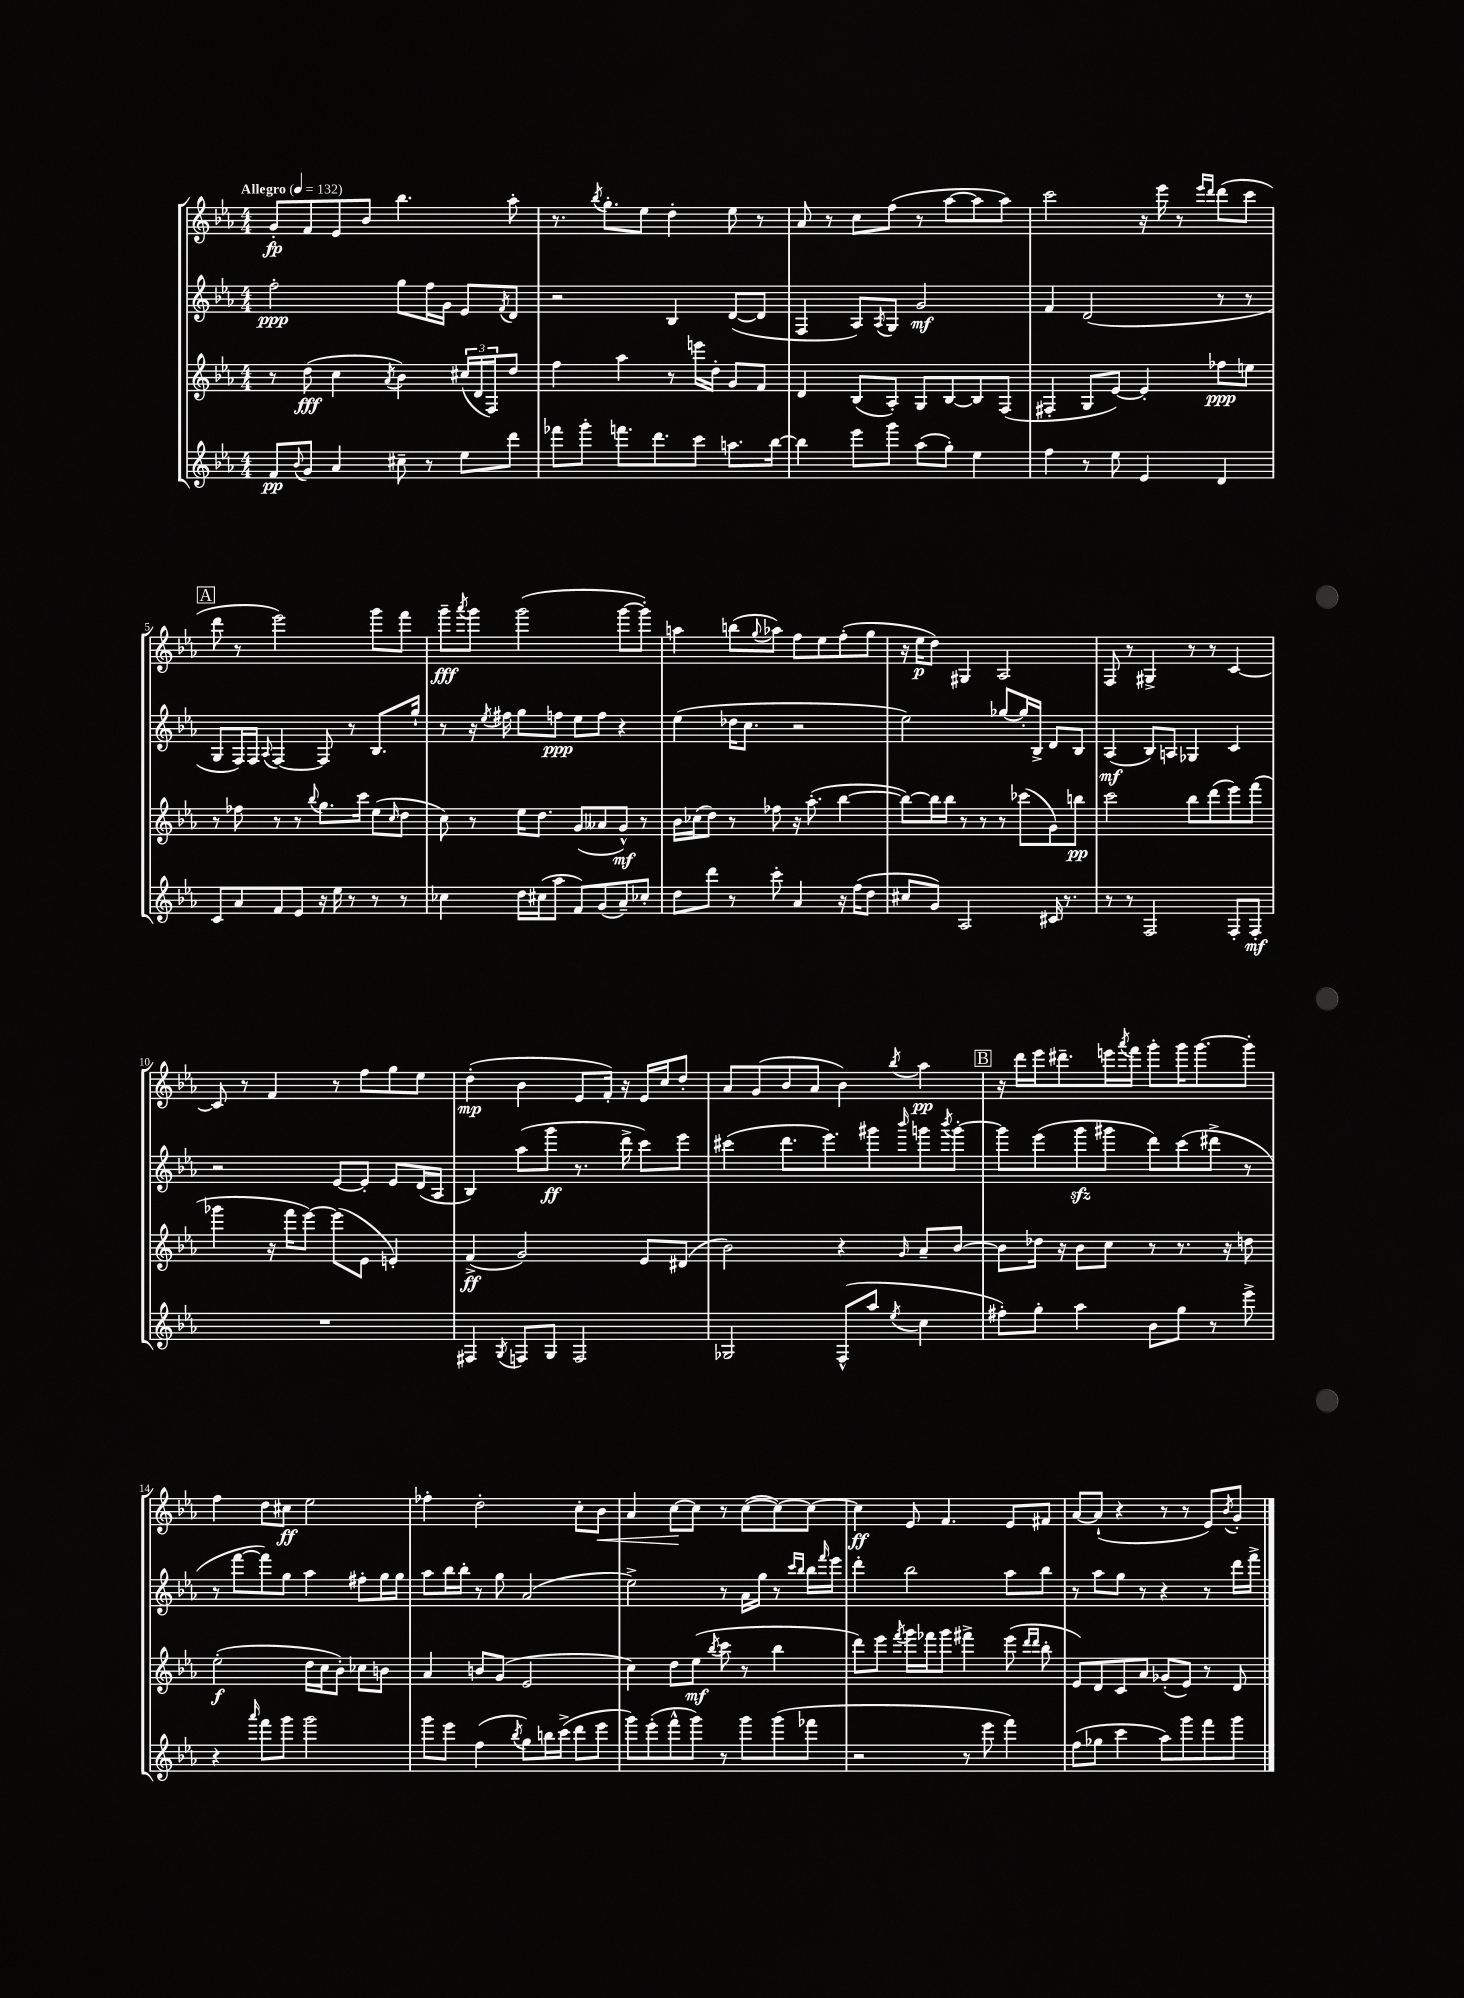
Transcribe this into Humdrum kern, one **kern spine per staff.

**kern	**kern	**kern	**kern
*staff4	*staff3	*staff2	*staff1
*clefG2	*clefG2	*clefG2	*clefG2
*k[b-e-a-]	*k[b-e-a-]	*k[b-e-a-]	*k[b-e-a-]
*M4/4	*M4/4	*M4/4	*M4/4
*MM132	*MM132	*MM132	*MM132
8f	8r	2ff'	8g'
8qqb-	.	.	.
8g	(8dd	.	8f
4a-	4cc	.	8e-
.	.	.	8b-
.	8qa-	.	.
8cc#~	4b-)	8gg	4.bb-
8r	.	16ff	.
.	.	16g	.
8ee-	(24cc#	8e-	.
.	24d	.	.
.	24F)	.	.
.	.	8qf	.
8ddd	8dd	8d	8aa-'
=	=	=	=
8fff-	4ff	2r	8.r
8ggg'	.	.	.
.	.	.	8qbb-
.	.	.	8.gg'
8.fff	4aa-	.	.
.	.	.	8ee-
8.ddd	.	.	.
.	8r	4B-	4dd'
8ccc	16eee	.	.
.	16dd'	.	.
8.aa	8g	([8d	8ee-
.	8f	8d]	8r
[16bb-	.	.	.
=	=	=	=
4bb-]	4d	4F	8a-
.	.	.	8r
8eee-	(8B-	8A-)	8cc
.	.	8qA-	.
8ggg	8A-')	8G	(8ff
(8aa-	8G	2g	8r
8gg')	[8B-	.	[8aa-
4ee-	8B-]	.	8aa-]
.	(8F	.	8aa-)
=	=	=	=
4ff	4F#'	4f	2ccc
8r	8G	(2d	.
8ee-	[8e-)	.	.
4e-	4e-']	.	16r
.	.	.	16eee-
.	.	.	8r
.	.	.	16qqeee-
.	.	.	16qqddd
4d	8ff-	8r	(8ddd
.	8ee	8r	8ccc
=	=	=	=
8c	8r	8G	8ddd
8a-	8ff-	16F)	8r
.	.	16F	.
.	.	8qqA-	.
8f	8r	[4F	2eee-)
8e-	8r	.	.
.	8qqbb-	.	.
16r	8.gg	8F]	.
16ee-	.	.	.
8r	.	8r	.
.	16ccc	.	.
8r	(8ee-	8.B-	8ggg
.	16qqcc	.	.
8r	8dd	.	8fff
.	.	16gg`	.
=	=	=	=
4cc-	8cc)	8r	8ggg~
.	.	.	8qaaa-
.	8r	16r	8ggg
.	.	8qee-	.
.	.	16ff#	.
16dd	16ee-	8gg	(2ggg
(16cc#	8.dd	.	.
8aa-	.	8ff	.
8f)	(8g	8ee-	.
(8g	8a--	8ff	.
8a-~)	8g^^)	4r	[8ggg
8cc-'	8r	.	8ggg'])
=	=	=	=
8dd	16b-	(4ee-	4aa
.	(16cc-	.	.
8ddd	8dd)	.	.
8r	8r	16dd-	(8bb
.	.	8.cc	.
.	.	.	8qqgg
8ccc'	8ff-	.	8aa-)
4a-	16r	2r	8ff
.	(8.aa-'	.	.
.	.	.	8ee-
16r	[4bb-	.	(8ff'
(16ff	.	.	.
8dd	.	.	8gg
=	=	=	=
8cc#	8bb-_)	2ee-)	16r
.	.	.	16ee-
8g)	16bb-]	.	8dd)
.	16bb-	.	.
2A-	8r	.	4G#
.	8r	.	.
.	8r	[8gg-	2A-
.	(8ccc-	16gg-']	.
.	.	16B-^	.
16c#	8g)	8d	.
8.r	.	.	.
.	8bb	8B-	.
=	=	=	=
8r	2ccc	(4A-	8F
8r	.	.	8r
2F	.	8B-)	4G#^
.	.	8A	.
.	8bb-	4G-	8r
.	(8ddd	.	8r
8F'	8eee-)	4c	[4c
8F'	(8fff	.	.
=	=	=	=
1r	4ggg-	2r	8c]
.	.	.	8r
.	16r	.	4f
.	16fff	.	.
.	[8eee-)	.	.
.	(8eee-]	[8e-	8r
.	8e-	8e-']	8ff
.	4e')	8e-	8gg
.	.	(16d	8ee-
.	.	16A-	.
=	=	=	=
4F#	(4f^	4B-)	(4dd'
8qG	.	.	.
8F	2g)	(8aa-	4b-
8G	.	8ggg	.
2F	.	8.r	8e-
.	.	.	16f')
.	.	16ddd^	16r
.	8e-	8ccc)	16e-
.	.	.	16cc
.	(8d#	8eee-	8dd'
=	=	=	=
2G-	2b-)	(4ccc#	8a-
.	.	.	(8g
.	.	8.ddd	8b-
.	.	.	8a-
.	.	8.eee-)	.
(8F^^	4r	.	4b-)
8aa-	.	8ggg#	.
8qee-	16qqg	16qqbbb-	8qbb-
4cc	8a-~	8ggg	4aa-
.	.	8qbbb-	.
.	[8b-	[8ggg'	.
=	=	=	=
8ff#')	8b-]	8ggg]	16r
.	.	.	16ddd
8gg'	16dd-	(8eee-	16eee-
.	16r	.	8.ddd#~
4aa-	8b-	8ggg	.
.	8cc	8ggg#	16eee
.	.	.	8qaaa-
.	.	.	16fff
8b-	8r	8ddd)	8ggg'
8gg	8.r	(8ccc	16ggg
.	.	.	[8.ggg
8r	.	8ddd#^	.
.	16r	.	.
8eee-^	8dd	8r	8ggg']
=	=	=	=
4r	(2ee-'	8r	4ff
.	.	[8fff	.
16qqaaa-	.	.	.
8fff	.	8fff])	8dd
8ggg	.	8gg	8cc#
2ggg	16dd	4aa-	2ee-
.	16cc	.	.
.	8b-')	.	.
.	8cc-	8ff#'	.
.	8b	16gg	.
.	.	16gg	.
=	=	=	=
8ggg	4a-	8aa-	4ff-'
8eee-	.	16bb-	.
.	.	16bb-'	.
(4ff	8b	8r	2dd'
.	(8g	8gg	.
8qbb-	.	.	.
8gg)	2e-	(2a-	.
16bb	.	.	.
(16ccc^	.	.	.
8ddd	.	.	8cc'
8eee-	.	.	8b-
=	=	=	=
8ggg)	4cc)	2ee-^)	4a-
(8eee-'	.	.	.
8fff^^	8dd	.	[8cc
8ggg)	(8ee-	.	8cc]
.	8qbb-	.	.
8r	8ccc	8r	8r
8ggg	8r	16a-	([8cc
.	.	16gg	.
(8ggg	4bb-	8r	8cc_)
.	.	16qqccc	.
.	.	16qqbb-	.
8fff-	.	16bb-	8cc_
.	.	16qqfff	.
.	.	16eee-	.
=	=	=	=
2r	8ddd)	4ddd'	4cc]
.	8eee-	.	.
.	8qfff	.	.
.	16ggg	2bb-	8e-
.	16fff-	.	.
.	8ggg	.	4.f
8r	4fff#^	.	.
8eee-	.	.	.
4fff)	(8eee-	8aa-	8e-
.	16qqddd	.	.
.	16qqddd	.	.
.	8bb-'	8bb-	8f#
=	=	=	=
(8ff	8e-)	8r	[8a-
8gg-	8d	8aa-	(8a-`]
4ccc	8c	8gg	4r
.	8a-	8r	.
8aa-)	(8g-'	4r	8r
8ggg	8e-)	.	8r
8fff	8r	8r	8e-)
.	.	.	8qb-
8ggg	8d	16ddd	8g'
.	.	16fff^	.
==	==	==	==
*-	*-	*-	*-
